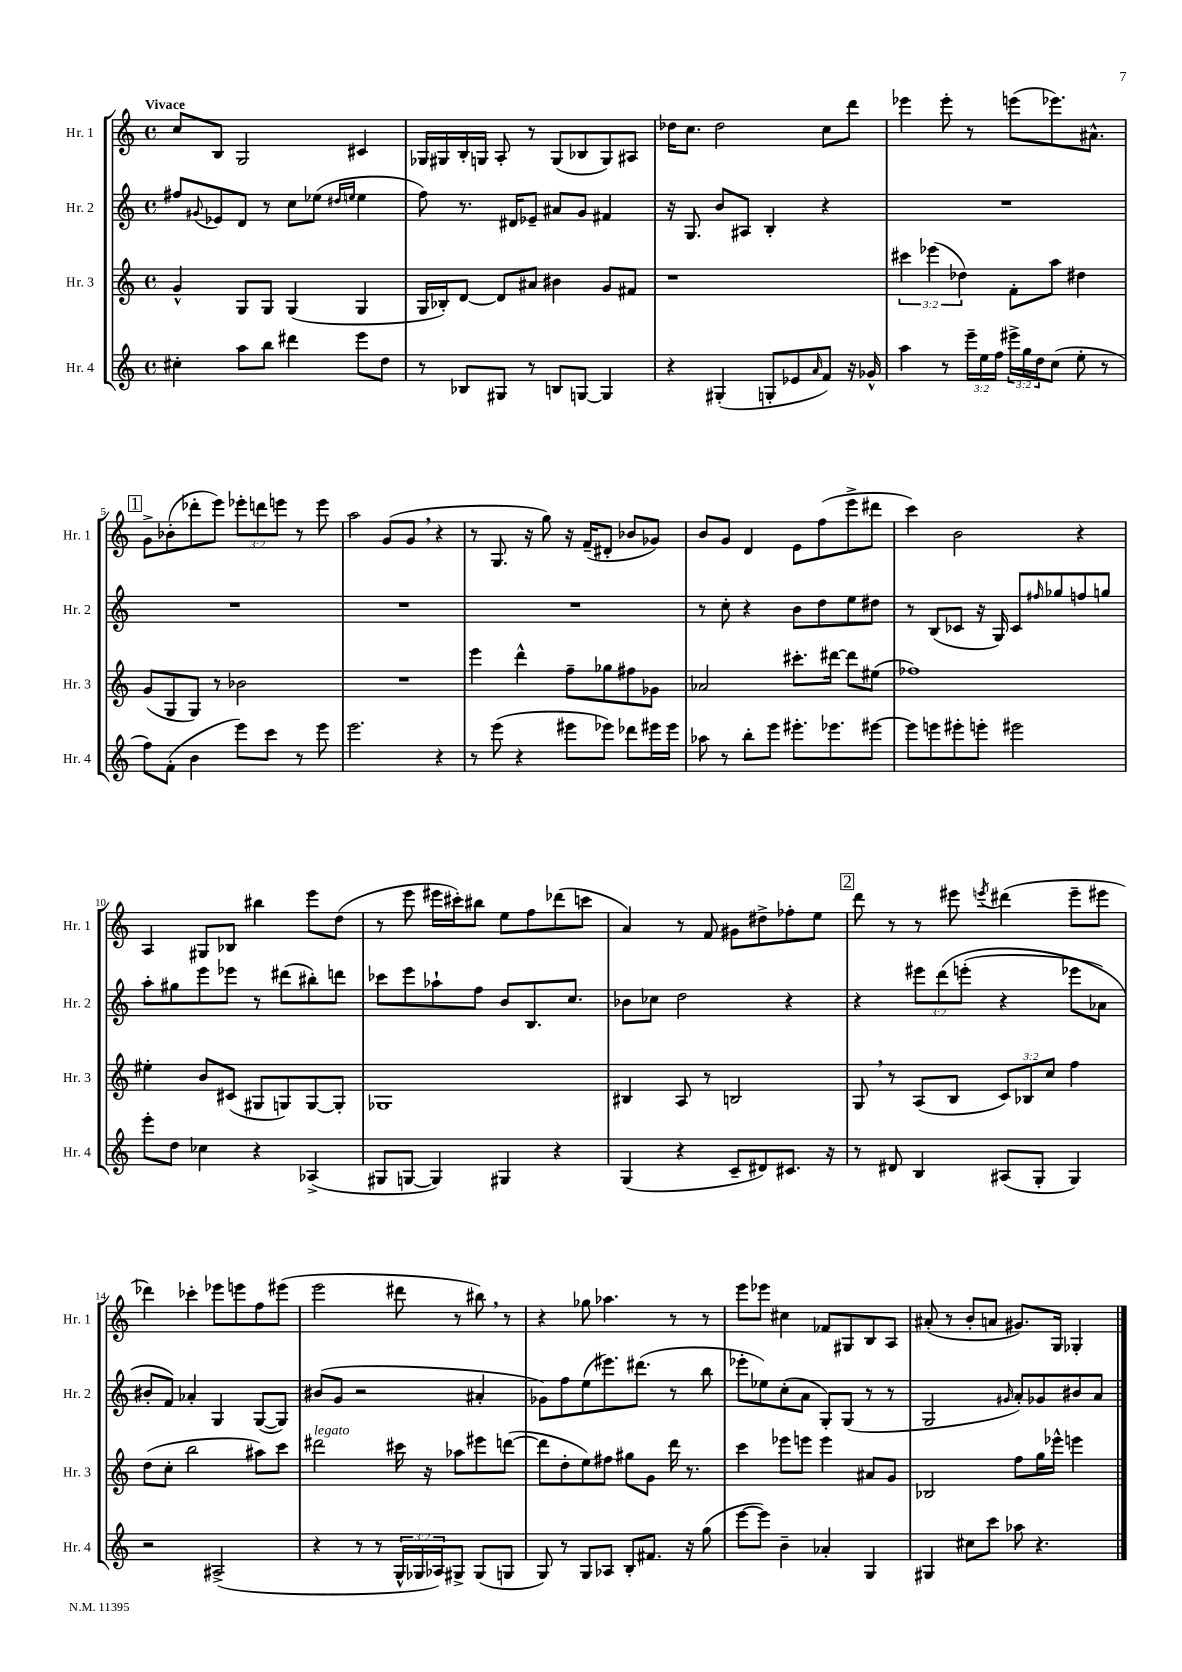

**kern	**kern	**kern	**kern
*staff4	*staff3	*staff2	*staff1
*clefG2	*clefG2	*clefG2	*clefG2
*k[]	*k[]	*k[]	*k[]
*M4/4	*M4/4	*M4/4	*M4/4
*met(c)	*met(c)	*met(c)	*met(c)
4cc#'	4g^^	8ff#	8cc
.	.	8qqg#	.
.	.	8e-	8B
8aa	8G	8d	2G
8bb	8G	8r	.
4ddd#	(4G	8cc	.
.	.	(8ee-	.
.	.	16qqdd#	.
.	.	16qqee	.
8eee	4G	4ee	4c#
8dd	.	.	.
=	=	=	=
8r	16G	8ff)	16G-
.	16B-')	.	16G#
8B-	[8d	8.r	16B'
.	.	.	16G
8G#	8d]	.	8A'
.	.	16d#	.
8r	8a#	8e-~	8r
8B	4b#	8a#	(8G
[8G	.	8g	8B-
4G]	8g	4f#	8G)
.	8f#	.	8A#
=	=	=	=
4r	1r	16r	16dd-
.	.	8.G	8.cc
(4G#'	.	8b	2dd-
.	.	8A#	.
8G'	.	4B'	.
8e-	.	.	.
16qqa	.	.	.
8f)	.	4r	8cc
16r	.	.	8ddd
16g-^^	.	.	.
=	=	=	=
4aa	6ccc#	1r	4eee-
.	(6eee-	.	.
8r	.	.	8eee-'
.	6dd-)	.	.
24eee~	.	.	8r
24ee	.	.	.
24ff	.	.	.
24eee#^	8f'	.	(8eee
24gg	.	.	.
24dd	.	.	.
(8cc	8aa	.	8.eee-)
8ee'	4dd#	.	.
.	.	.	8.a#^^
8r	.	.	.
=	=	=	=
8ff)	(8g	1r	8g^
(8f'	8G	.	(8b-'
4b	8G)	.	8ddd-'
.	8r	.	8eee)
8eee)	2b-	.	12eee-'
.	.	.	12ddd
8ccc	.	.	.
.	.	.	12eee
8r	.	.	8r
8eee	.	.	8eee
=	=	=	=
2.eee	1r	1r	2aa
.	.	.	(8g
.	.	.	8g
4r	.	.	4r
=	=	=	=
8r	4eee	1r	8r
(8eee	.	.	8.G
4r	4ddd^^	.	.
.	.	.	16r
.	.	.	8gg)
8eee#	8ff~	.	16r
.	.	.	(16f~
8eee-)	8gg-	.	8d#'
8ddd-	8ff#	.	8b-
16eee#	8g-	.	8g-)
16eee#	.	.	.
=	=	=	=
8aa-	2a-	8r	8b
8r	.	8cc'	8g
8bb'	.	4r	4d
8eee	.	.	.
8.eee#'	8.ccc#'	8b	8e
.	.	8dd	(8ff
8.eee-	[16ddd#	.	.
.	8ddd#]	8ee	8eee^
[8eee#	(8ee#	8dd#	8ddd#
=	=	=	=
8eee#]	1ff-)	8r	4ccc)
8eee	.	(8B	.
8eee#'	.	8c-	2b
8eee'	.	16r	.
.	.	16G)	.
2eee#	.	8c-	.
.	.	16qqff#	.
.	.	8gg-	.
.	.	8ff	4r
.	.	8gg	.
=	=	=	=
8eee'	4ee#'	8aa'	4A
8dd	.	8gg#	.
4cc-	8b	8eee	8G#
.	(8c#	8eee-	8B-
4r	8G#	8r	4bb#
.	8G)	(8ddd#	.
(4A-^	[8G	8bb#')	8eee
.	8G']	8ddd	(8dd
=	=	=	=
8G#	1G-	8ccc-	8r
[8G	.	8eee	8eee
4G])	.	8aa-`	16eee#
.	.	.	16ccc#')
.	.	8ff	8bb#
4G#	.	8b	8ee
.	.	8.B	8ff
4r	.	.	(8ddd-
.	.	8.cc	.
.	.	.	8ccc
=	=	=	=
(4G	4B#	8b-	4a)
.	.	8cc-	.
4r	8A	2dd	8r
.	8r	.	8f
8c~	2B	.	8g#
8d#)	.	.	8dd#^
8.c#	.	4r	8ff-'
.	.	.	8ee
16r	.	.	.
=	=	=	=
8r	8G	4r	8ddd
8d#	8r	.	8r
4B	(8A	12eee#	8r
.	.	&(12ddd	.
.	8B	.	8eee#
.	.	(12eee'	.
.	.	.	8qeee
(8A#	12c)	4r	(4ddd#
.	12B-	.	.
8G'	.	.	.
.	12cc	.	.
4G)	4ff	8eee-	8eee~
.	.	8a-)	8eee#
=	=	=	=
2r	(8dd	8b#'	4ddd-)
.	8cc'	8f&)	.
.	2bb	4a-'	4ccc-'
(2A#^	.	4G	8eee-
.	.	.	8eee
.	8aa#)	([8G	8ff
.	8ccc	8G])	(8eee#
=	=	=	=
4r	2ddd#	(8b#	2eee
.	.	8g	.
8r	.	2r	.
8r	.	.	.
24G^^	16ccc#	.	8ddd#
24G-	.	.	.
.	16r	.	.
24A-)	.	.	.
8G#^	8aa-	.	8r
(8G#	8eee#	4a#'	8bb#)
8G	([8ddd	.	8r
=	=	=	=
8G)	8ddd]	8g-)	4r
8r	8dd'	8ff	.
8G	8ee)	(8ee	8gg-
8A-	8ff#	8.eee#)	4.aa-
8B'	8gg#	.	.
.	.	(8.ddd#	.
8.f#	8g	.	.
.	16ddd	8r	8r
16r	8.r	.	.
(8gg	.	8bb	8r
=	=	=	=
[8eee	4ccc	8eee-'	8eee
8eee])	.	8ee-)	8eee-
4b~	8eee-	(8cc'	4cc#
.	8eee	8a	.
4a-'	4eee	8G')	8f-
.	.	(8G	8G#
4G	8a#	8r	8B
.	8g	8r	8A
=	=	=	=
4G#	2B-	2G	(8a#'
.	.	.	8r
8cc#	.	.	8b'
8ccc	.	.	8a
.	.	16qqg#	.
8aa-	8ff	8a')	8.g#)
4.r	16gg	8g-	.
.	16eee-^^	.	16G
.	4eee	8b#	4G-'
.	.	8a	.
==	==	==	==
*-	*-	*-	*-
